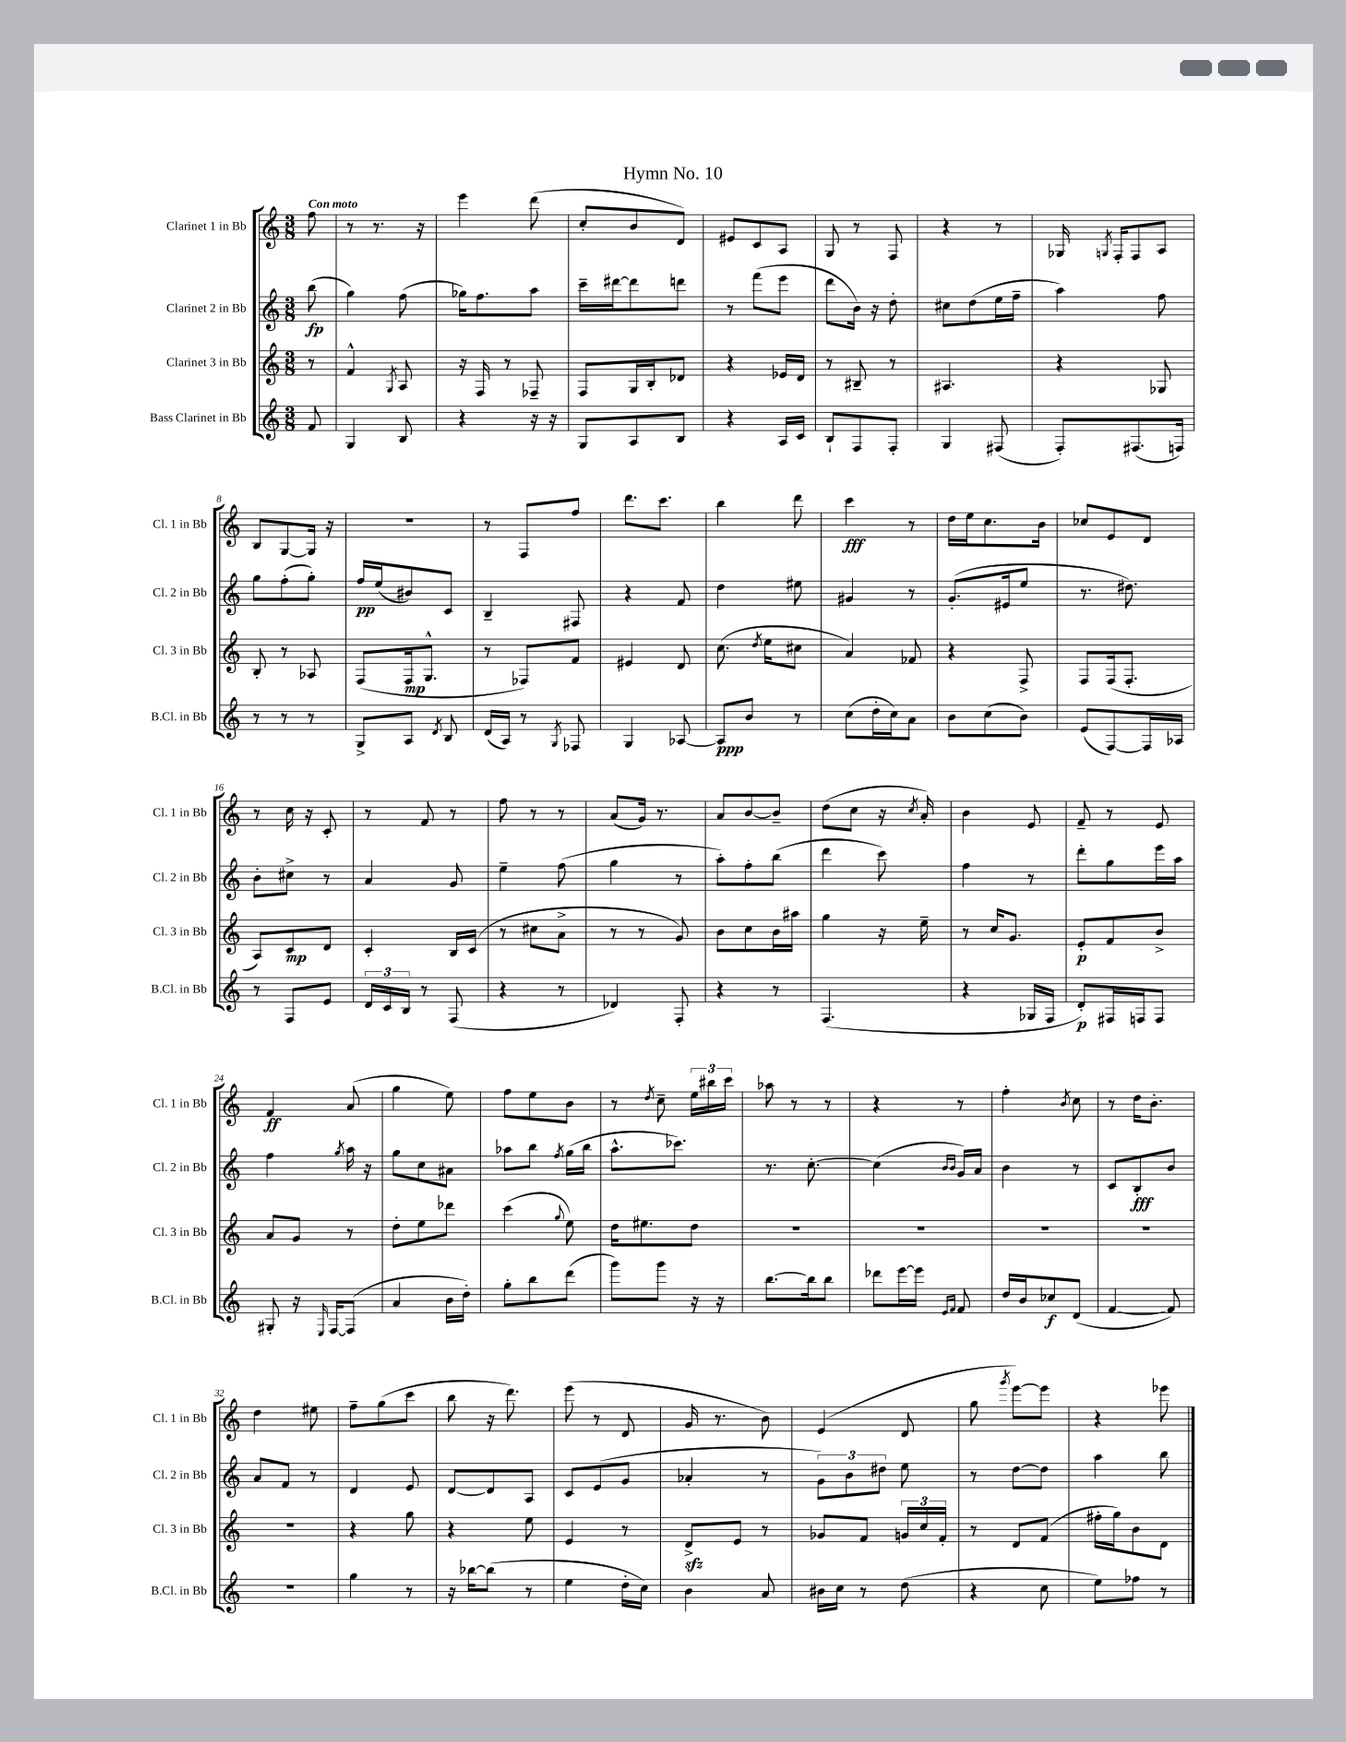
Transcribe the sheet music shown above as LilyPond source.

\header { title = "Hymn No. 10" }
<<
\new StaffGroup <<
\new Staff = "s0" \with { instrumentName = "Clarinet 1 in Bb" shortInstrumentName = "Cl. 1 in Bb" } {
    \clef treble \key c \major \numericTimeSignature \time 3/8 \partial 8 \tempo "Con moto"
    \autoBeamOff f''8 |
    r8 r8. r16 |
    e'''4 d'''8( |
    c''8[-. b'8 d'8]) |
    eis'8[ c'8 a8] |
    g8 r8 f8 |
    r4 r8 |
    ges16 \acciaccatura { g8 } f16[-. f8 a8] |
    b8[ g8~ g16] r16 |
    R4. |
    r8 f8[ f''8] |
    d'''8.[ c'''8.] |
    b''4 d'''8 |
    c'''4\fff r8 |
    d''16[ e''16 c''8. b'16] |
    ces''8[ e'8 d'8] |
    r8 c''16 r16 c'8-. |
    r8 f'8 r8 |
    f''8 r8 r8 |
    a'8[( g'16]) r8. |
    a'8[ b'8~ b'8]-- |
    d''8[( c''8] r16 \acciaccatura { c''8 } a'16-.) |
    b'4 e'8 |
    f'8-- r8 e'8 |
    f'4\ff a'8( |
    g''4 e''8) |
    f''8[ e''8 b'8] |
    r8 \acciaccatura { d''8 } c''8-- \tuplet 3/2 { e''16[ bis''16 c'''16] } |
    aes''8 r8 r8 |
    r4 r8 |
    f''4-. \acciaccatura { b'8 } c''8 |
    r8 d''16[ b'8.]-. |
    d''4 eis''8 |
    f''8[-- g''8( c'''8] |
    b''8 r16 d'''8.) |
    e'''8( r8 d'8 |
    g'16 r8. b'8) |
    e'4( d'8 |
    g''8 \acciaccatura { g'''8 } e'''8[~) e'''8] |
    r4 ees'''8 \bar "|." |
}
\new Staff = "s1" \with { instrumentName = "Clarinet 2 in Bb" shortInstrumentName = "Cl. 2 in Bb" } {
    \clef treble \key c \major \numericTimeSignature \time 3/8 \partial 8
    \autoBeamOff b''8\fp( |
    g''4) f''8( |
    ges''16[) f''8. a''8] |
    c'''16[-- dis'''16~ dis'''8 d'''8] |
    r8 f'''8[( e'''8] |
    d'''8[ b'16]) r16 d''8-. |
    cis''8[ d''8( e''16 f''16]-- |
    a''4) f''8 |
    g''8[ f''8-.( g''8]-.) |
    f''16[\pp e''16( bis'8) c'8] |
    b4-- fis8 |
    r4 f'8 |
    d''4 eis''8 |
    gis'4 r8 |
    g'8.[-.( eis'16 e''8] |
    r8. dis''8.) |
    b'8[-. cis''8]-> r8 |
    a'4 g'8 |
    e''4-- f''8( |
    g''4 r8 |
    a''8[-.) f''8-. b''8]( |
    d'''4 c'''8) |
    f''4 r8 |
    d'''8[-. g''8 e'''16 a''16] |
    f''4 \acciaccatura { g''8 } a''16 r16 |
    g''8[ c''8 ais'8] |
    aes''8[ b''8] \acciaccatura { f''8 } g''16[( b''16] |
    a''8.[-^ ces'''8.]) |
    r8. c''8.~-. |
    c''4( \grace { b'16[ b'16] } g'16[) a'16] |
    b'4 r8 |
    c'8[ b8-.\fff b'8] |
    a'8[ f'8] r8 |
    d'4 e'8 |
    d'8[~ d'8 a8] |
    c'8[ e'8( g'8] |
    aes'4-. r8 |
    \tuplet 3/2 { g'8[) b'8 dis''8] } e''8 |
    r8 d''8[~ d''8] |
    a''4 b''8 \bar "|." |
}
\new Staff = "s2" \with { instrumentName = "Clarinet 3 in Bb" shortInstrumentName = "Cl. 3 in Bb" } {
    \clef treble \key c \major \numericTimeSignature \time 3/8 \partial 8
    \autoBeamOff r8 |
    f'4-^ \acciaccatura { g8 } a8 |
    r16 f16 r8 fes8-- |
    f8[ g16 b16-. des'8] |
    r4 ees'16[ d'16] |
    r8 bis8-- r8 |
    ais4. |
    r4 ges8 |
    b8-. r8 aes8 |
    f8[( f16\mp g8.]-^ |
    r8 fes8[) f'8] |
    eis'4 d'8 |
    c''8.( \acciaccatura { d''8 } e''16[ cis''8] |
    a'4) fes'8 |
    r4 f8-> |
    f8[ f16( f8.]-. |
    a8[) c'8\mp d'8] |
    c'4-. b16[ c'16]( |
    r8 cis''8[ a'8]-> |
    r8 r8 g'8) |
    b'8[ c''8 b'16 ais''16] |
    g''4 r16 e''16-- |
    r8 c''16[ g'8.] |
    e'8[-.\p f'8 b'8]-> |
    a'8[ g'8] r8 |
    d''8[-. e''8 des'''8] |
    c'''4( \appoggiatura { g''8 } e''8) |
    d''16[ eis''8. d''8] |
    R4. |
    R4. |
    R4. |
    R4. |
    R4. |
    r4 g''8 |
    r4 e''8 |
    e'4 r8 |
    d'8[->\sfz e'8] r8 |
    ges'8[ f'8] \tuplet 3/2 { g'16[ c''16 f'16]-. } |
    r8 d'8[ f'8]( |
    fis''16[-. g''16) b'8 d'8] \bar "|." |
}
\new Staff = "s3" \with { instrumentName = "Bass Clarinet in Bb" shortInstrumentName = "B.Cl. in Bb" } {
    \clef treble \key c \major \numericTimeSignature \time 3/8 \partial 8
    \autoBeamOff f'8 |
    g4 b8 |
    r4 r16 r16 |
    g8[ a8 b8] |
    r4 a16[ c'16] |
    b8[-! f8 f8]-. |
    g4 fis8( |
    f8[-.) fis8.( f16]) |
    r8 r8 r8 |
    g8[-> a8] \acciaccatura { d'8 } b8 |
    d'16[( a16]) r8 \acciaccatura { g8 } fes8 |
    g4 aes8~ |
    aes8[\ppp b'8] r8 |
    c''8[( d''16-. c''16) a'8] |
    b'8[ c''8( b'8]) |
    e'8[( f8~) f16 aes16] |
    r8 f8[ e'8] |
    \tuplet 3/2 { d'16[ c'16 b16] } r8 f8( |
    r4 r8 |
    des'4) f8-. |
    r4 r8 |
    f4.( |
    r4 ges16[ f16] |
    d'8[-.\p) fis16 f16 f8] |
    gis8-. r16 \grace { e16 } f16[~ f8]( |
    a'4 b'16[ d''16]-.) |
    g''8[-. b''8 d'''8]( |
    g'''8[) g'''8] r16 r16 |
    b''8.[~ b''16 b''8] |
    des'''8[ e'''16~ e'''16] \grace { e'16[ f'16] } f'8 |
    d''16[ b'16 ces''8\f d'8]( |
    f'4~ f'8) |
    R4. |
    g''4 r8 |
    r16 bes''16[~ bes''8]( r8 |
    e''4 d''16[-. c''16]) |
    b'4 a'8 |
    bis'16[ c''16] r8 d''8( |
    r4 c''8 |
    e''8[) fes''8] r8 \bar "|." |
}
>>
>>
